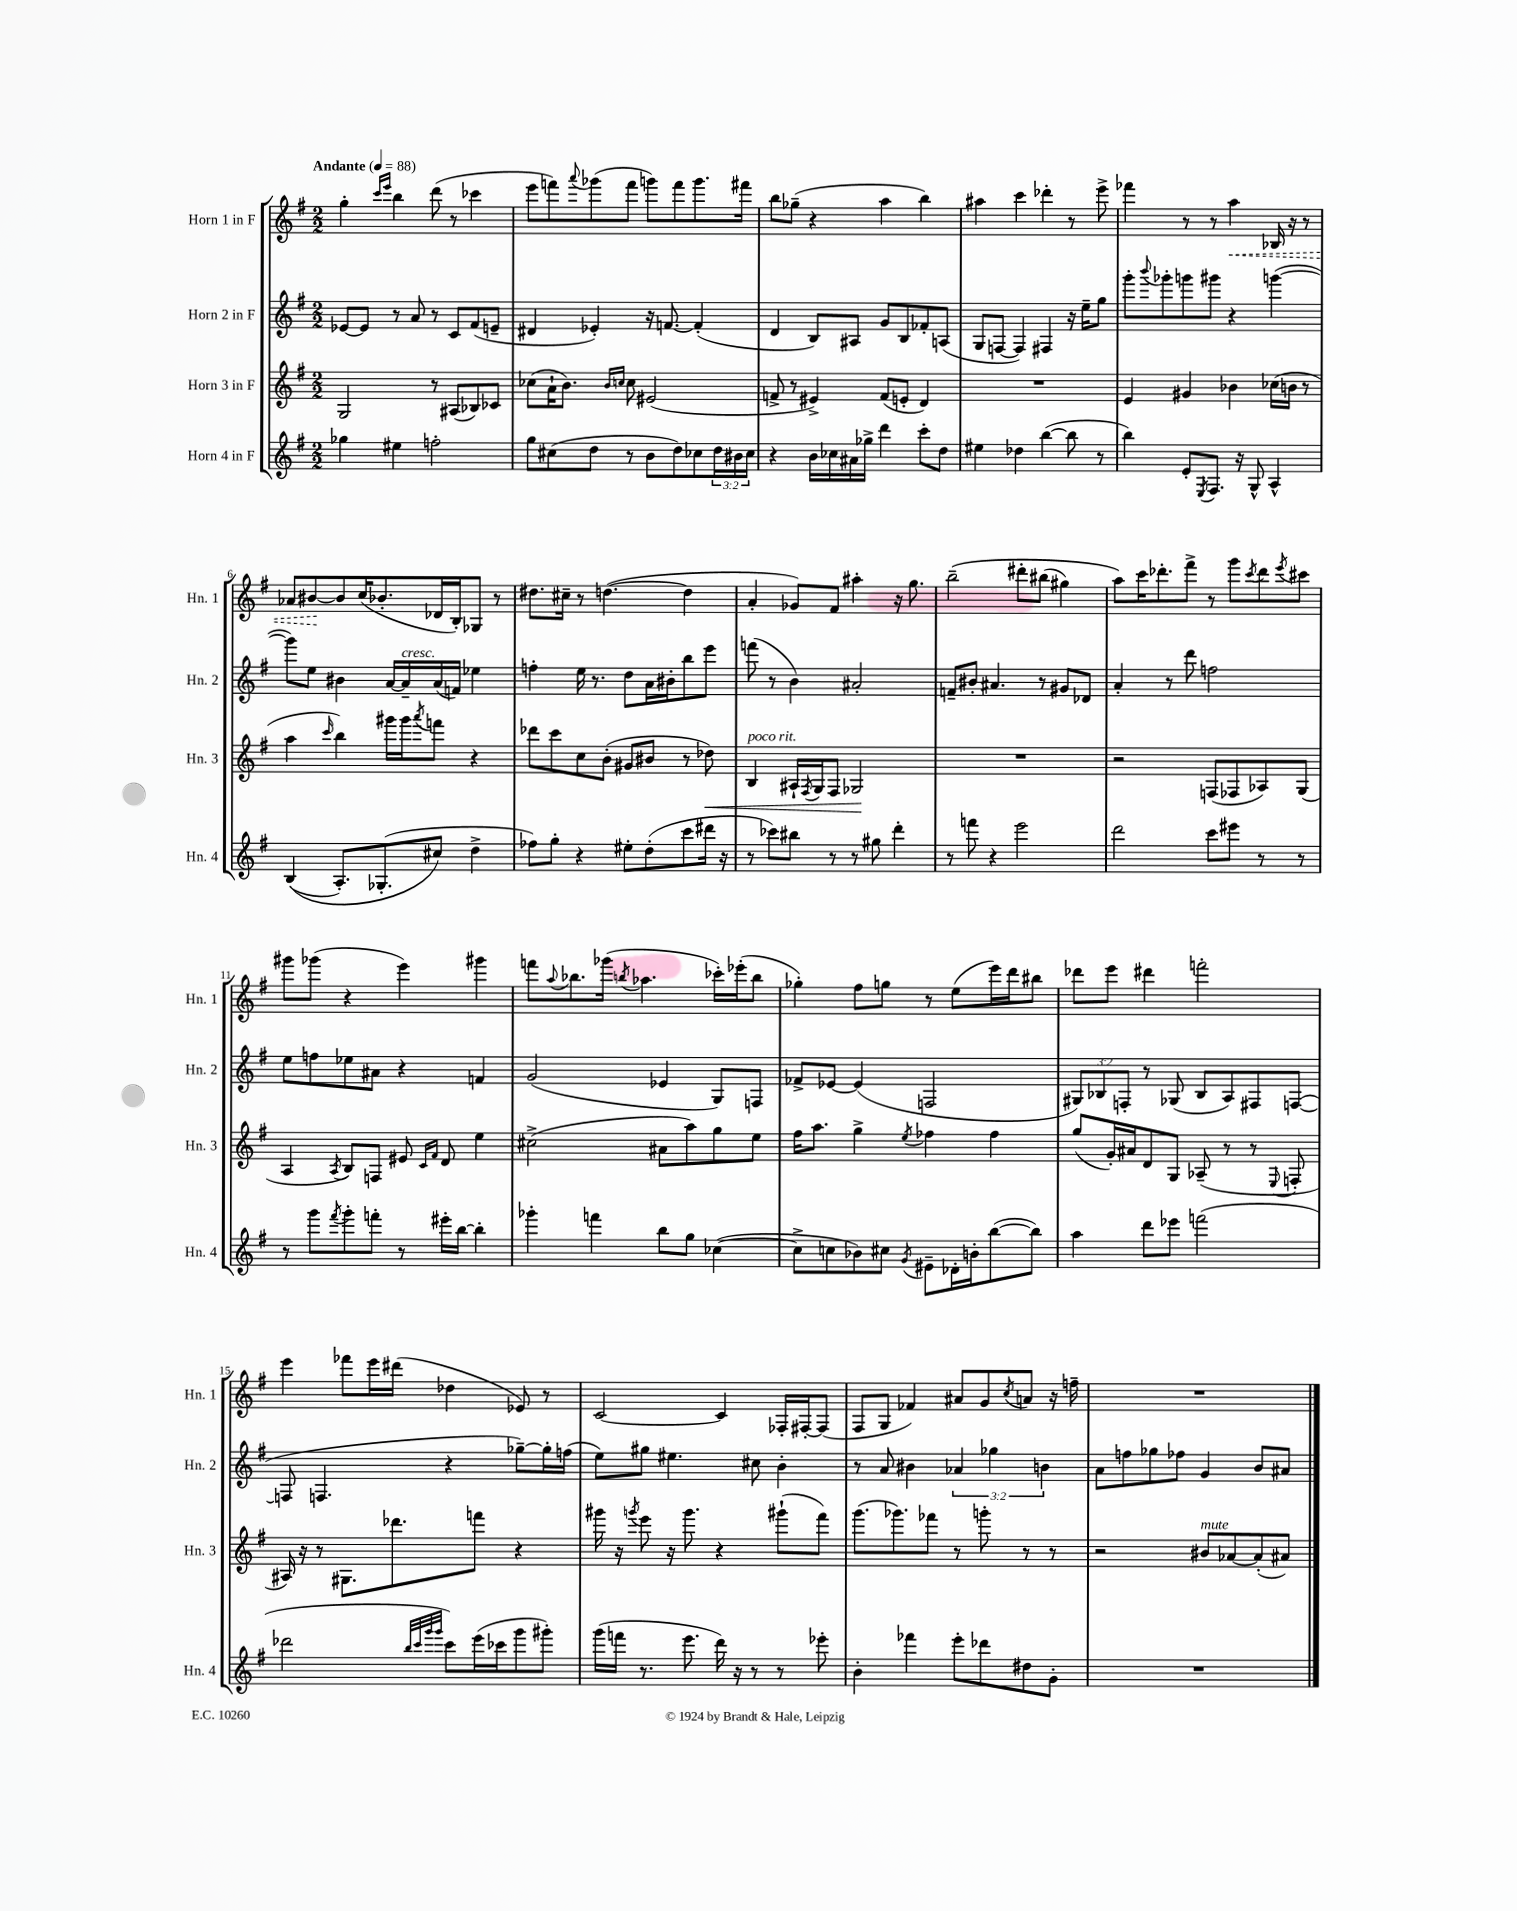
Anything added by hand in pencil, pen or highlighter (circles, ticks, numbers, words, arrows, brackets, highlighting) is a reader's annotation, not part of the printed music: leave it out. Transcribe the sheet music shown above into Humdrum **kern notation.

**kern	**kern	**kern	**kern
*staff4	*staff3	*staff2	*staff1
*clefG2	*clefG2	*clefG2	*clefG2
*k[f#]	*k[f#]	*k[f#]	*k[f#]
*M2/2	*M2/2	*M2/2	*M2/2
*MM88	*MM88	*MM88	*MM88
4gg-	2G	[8e-	4gg'
.	.	8e-]	.
.	.	.	16qqccc
.	.	.	16qqeee
4ee#	.	8r	4bb
.	.	8a	.
2ff'	8r	8r	(8ddd
.	(8A#	8c	8r
.	8B-)	(8f#	4ccc-
.	8c-	8e~	.
=	=	=	=
8gg	(8cc-	4d#	8eee
(8cc#	16a`	.	8fff)
.	8.b)	.	.
.	.	.	8qqaaa
8dd	.	4e-')	(8ggg-
.	16qqb	.	.
.	16qqcc	.	.
8r	8cc	.	8fff
8b	(2e#	16r	8ggg)
.	.	[8.f	.
8dd)	.	.	8fff
8cc-	.	(4f']	8.ggg
24dd	.	.	.
24b#	.	.	.
.	.	.	16fff#
24cc-	.	.	.
=	=	=	=
4r	8f^	4d	8bb
.	8r	.	(8gg-~
16b	4e#^)	8B)	4r
16cc-	.	.	.
16a#	.	8A#	.
16gg-^	.	.	.
4ddd	(8f	8g	4aa
.	8e'	8B	.
8ccc'	4d)	8f-'	4bb)
8dd	.	(8A	.
=	=	=	=
4ee#	1r	8G	4aa#
.	.	[8F	.
4dd-	.	4F])	4ccc
([4bb	.	4F#	4ddd-'
8bb]	.	16r	8r
.	.	16ee~	.
8r	.	8gg	8eee^
=	=	=	=
4bb)	4e	8ggg'	4fff-
.	.	8qqbbb	.
.	.	8ggg-'	.
8e'	4g#	8ggg	8r
8qE	.	.	.
8.F#	.	8ggg#	8r
.	4b-	4r	4aa
16r	.	.	.
8G^^	.	.	.
4A^^	(16cc-	([4ggg	16B-
.	16b	.	16r
.	8r	.	8r
=	=	=	=
&((4B	4aa	8ggg])	8a-
.	.	8ee	[8b#
.	16qqccc	.	.
8.A')	4bb)	4b#	8b#]
.	.	.	(16cc
(8.G-'	.	.	8.b-'
.	16ggg#	[16a	.
.	16ggg#	16a~]	.
.	8qaaa	.	.
8cc#&)	8fff	(16a	16d-
.	.	16f)	16B')
4dd^	4r	4ee-	8G-
.	.	.	8r
=	=	=	=
8ff-)	8ddd-	4ff'	8.dd#
8gg'	8ccc	.	.
.	.	.	16cc#~
4r	8cc	16ee	8r
.	.	8.r	.
.	(8b'	.	([4.dd
8ee#'	8g#	8dd	.
(8dd'	8b#	16a	.
.	.	16b#'	.
8ccc	8r	8bb	4dd]
16ddd#	8dd-)	8eee	.
16r	.	.	.
=	=	=	=
8r	4B	(8fff	4a'
8ccc-)	.	8r	.
8bb#	16A#`	4b)	8g-)
.	8qF#	.	.
.	16G	.	.
8r	8F#	.	8f#
8r	2G-	2a#'	4aa#'
8gg#	.	.	.
4ddd'	.	.	16r
.	.	.	8.gg
=	=	=	=
8r	1r	8f~	&(2bb~
8fff	.	8b#'	.
4r	.	4.a#	.
2eee	.	.	8ddd#'
.	.	8r	(8bb#
.	.	8g#	4gg#)
.	.	8d-	.
=	=	=	=
2ddd	2r	4a'	8aa&)
.	.	.	16ccc
.	.	.	8.ddd-'
.	.	8r	.
.	.	8ddd	8fff#^
8ccc	(8F	2ff	8r
8eee#	8F-	.	8ggg
.	.	.	8qccc
8r	8A-)	.	8ddd-
.	.	.	8qeee
8r	(8G	.	8ccc#
=	=	=	=
8r	4A	8ee	8ggg#
8ggg	.	8ff	(8ggg-
8qfff#	8qA	.	.
8ggg'	8B)	8ee-	4r
8fff'	8F	8a#	.
8r	8e#	4r	4eee)
.	16qqc	.	.
.	16qqf#	.	.
16eee#'	8d	.	.
[16bb	.	.	.
4bb']	4ee	4f	4ggg#
=	=	=	=
4ggg-'	(2cc#^	(2g	8fff
.	.	.	8qqaa
.	.	.	8.bb-
4fff	.	.	.
.	.	.	(16ggg-
.	.	.	8qbb
.	.	.	4.aa-
8bb	8a#	4e-	.
8gg	8aa)	.	.
([4cc-	8gg	8G)	16ccc-')
.	.	.	(16eee-'
.	8ee	8F	8bb
=	=	=	=
8cc-^]	16ff#	8f-^	4gg-')
.	8.aa	.	.
8cc	.	[8e-	.
8b-)	4gg^	(4e-]	8ff#
8cc#	.	.	8gg
8qg	8qee	.	.
8e#~	4ff-	2F	8r
16d-'	.	.	(8ee
16b'	.	.	.
([8bb	4ff-	.	16eee)
.	.	.	16ddd
8bb])	.	.	8bb#
=	=	=	=
4aa	(8gg	12G#)	8ddd-
.	.	12B-	.
.	16g')	.	8eee
.	.	12F'	.
.	16a#	.	.
8ddd	8d	8r	4ddd#
8eee-	8G	(8G-	.
(2fff	(8A-~	8B-	2fff'
.	8r	8A)	.
.	8r	8F#	.
.	8qqE	.	.
.	8F'	([8F	.
=	=	=	=
2ddd-	16A#)	8F]	4eee
.	16r	.	.
.	8r	4.F	.
.	8.G#	.	8fff-
.	.	.	16eee
.	8.ddd-	.	(16ddd#
32qqbb	.	.	.
32qqccc	.	.	.
32qqggg	.	.	.
32qqggg	.	.	.
8ccc)	.	4r	4dd-
(16eee	8fff	.	.
16ccc-	.	.	.
8ggg	4r	[8gg-~)	8e-)
8ggg#')	.	16gg-']	8r
.	.	(16ff	.
=	=	=	=
(16ggg	16ggg#	8ee)	[2c
16fff	16r	.	.
.	8qggg	.	.
8.r	8eee	8gg#	.
.	16r	4.ee#	.
8.eee	8.ggg	.	.
16ddd)	4r	.	4c]
16r	.	.	.
8r	.	8cc#	.
8r	(8ggg#`	4b'	16F-'
.	.	.	[16F#'
8eee-'	8fff#)	.	(8F#]
=	=	=	=
4b'	(8.ggg	8r	8F#
.	.	8a	8G
.	8.ggg-)	.	.
4fff-	.	4b#	4f-)
.	8fff-	.	.
8eee'	8r	6a-	8a#
8ddd-	8ggg'	.	8g
.	.	6gg-	.
.	.	.	8qcc
8dd#	8r	.	8a
.	.	6b	.
8g'	8r	.	16r
.	.	.	16ff~
=	=	=	=
1r	2r	8a	1r
.	.	8ff	.
.	.	8gg-	.
.	.	8ff-	.
.	8b#	4g	.
.	[8a-	.	.
.	(8a-']	8b	.
.	8a#)	8a#	.
==	==	==	==
*-	*-	*-	*-
